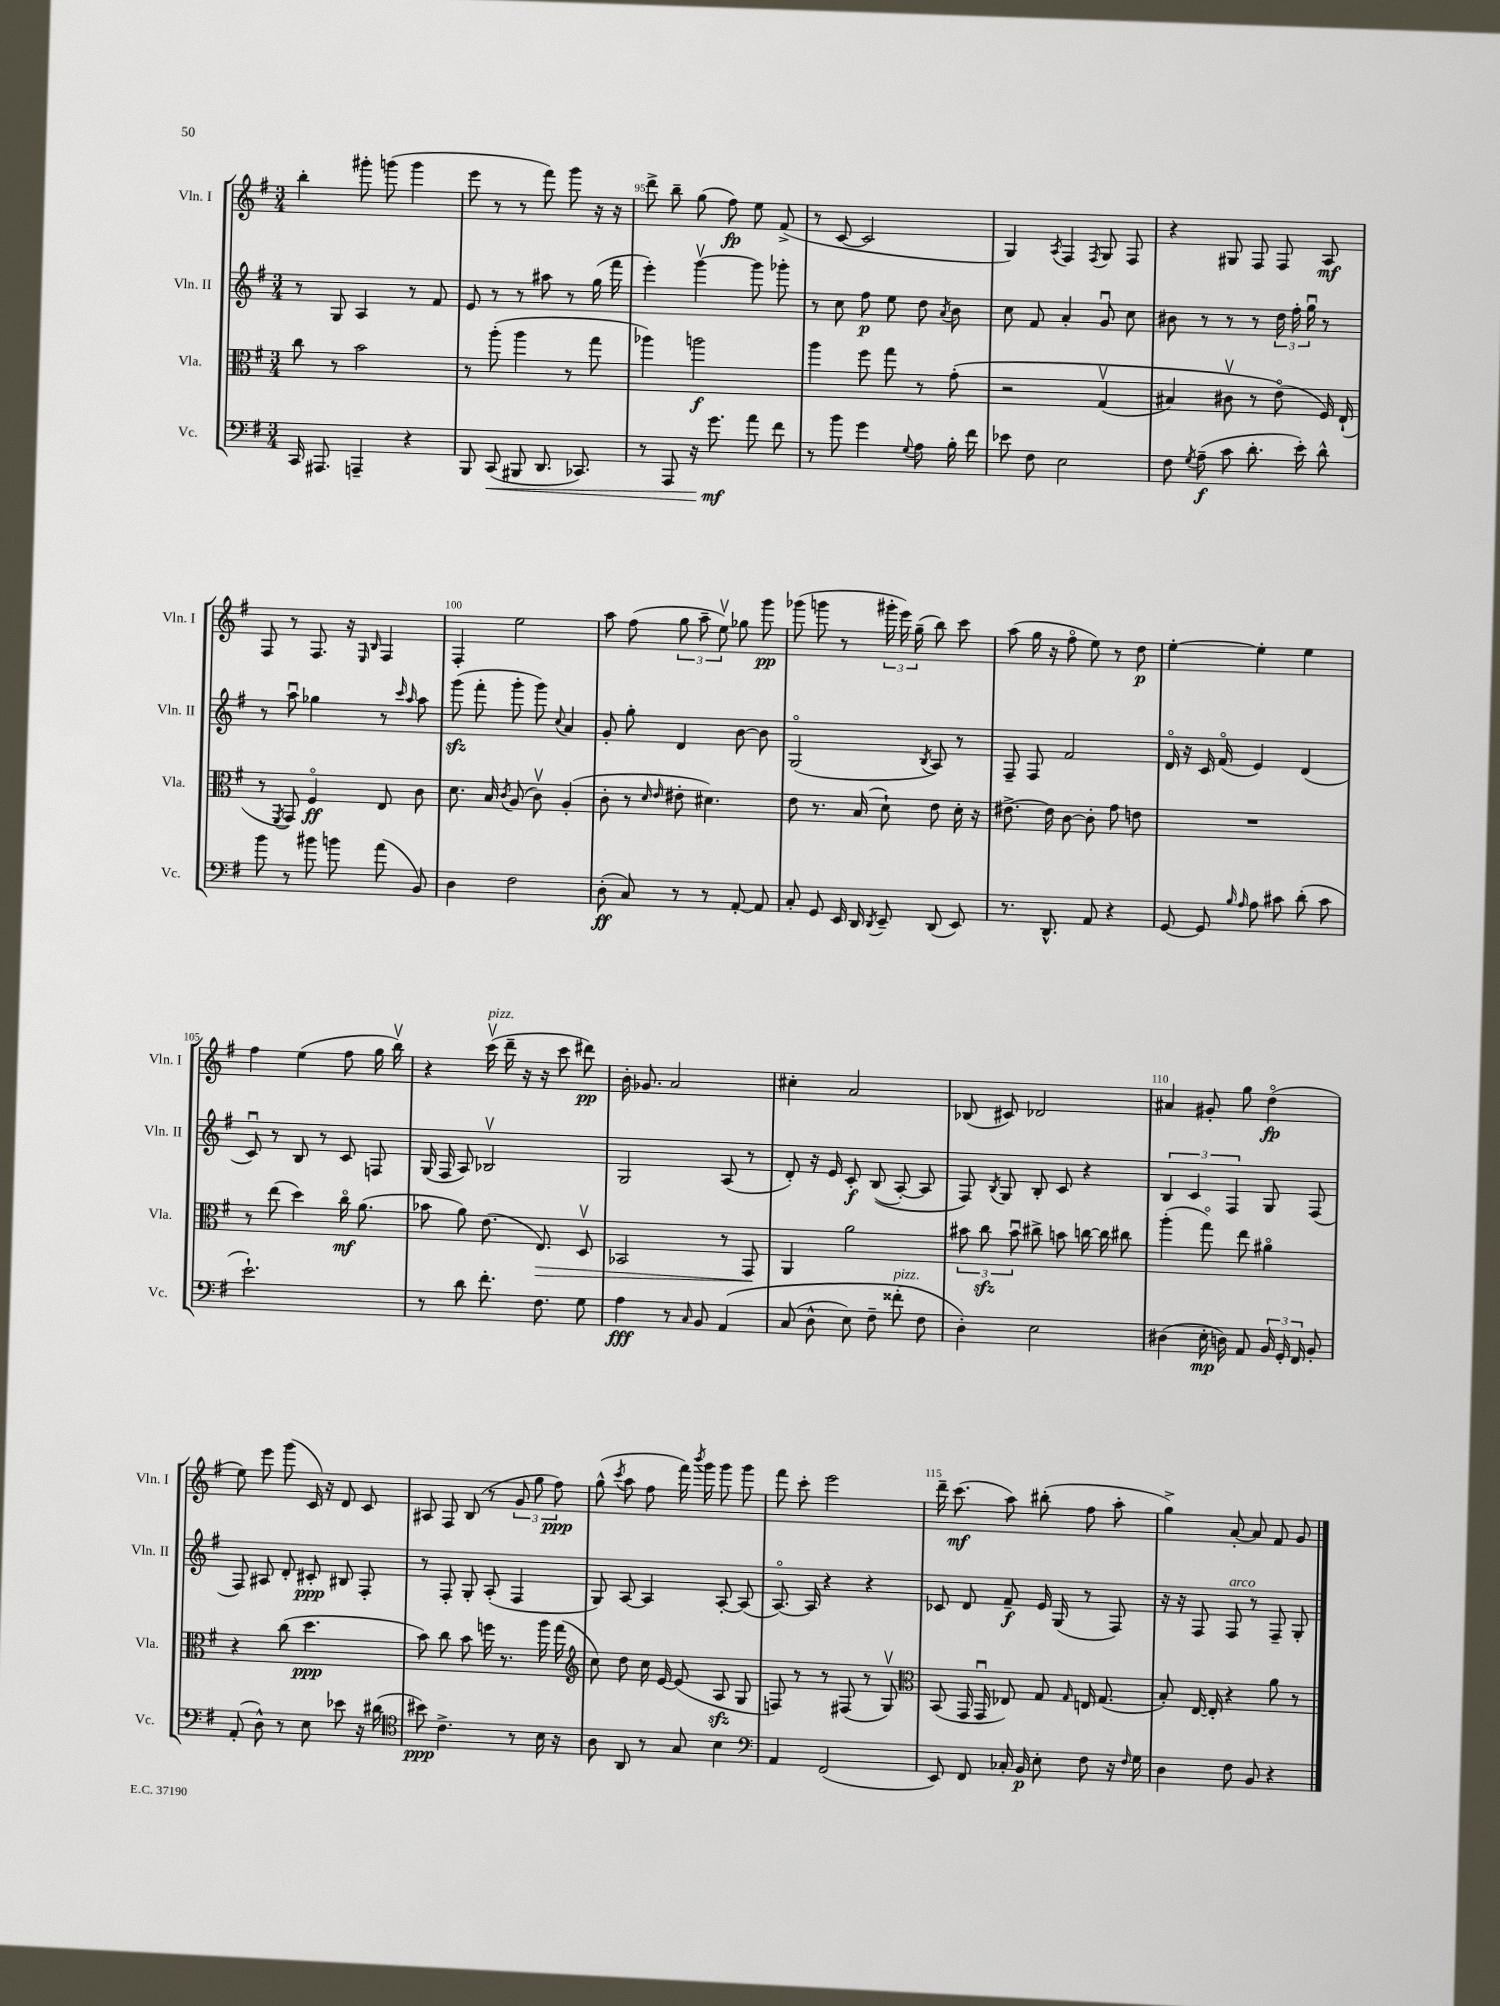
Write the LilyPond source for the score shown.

<<
\new StaffGroup <<
\new Staff = "s0" \with { instrumentName = "Vln. I" shortInstrumentName = "Vln. I" } {
    \clef treble \key g \major \numericTimeSignature \time 3/4
    \autoBeamOff b''4-. gis'''8-. g'''8( g'''4 |
    e'''8 r8 r8 fis'''8) g'''8 r16 r16 |
    d'''8-> b''8-- g''8( fis''8\fp) e''8 fis'8->( |
    r8 c'8~ c'2 |
    g4) \acciaccatura { a8 } fis4 \acciaccatura { fis8 } g8 fis8 |
    r4 gis8 fis8 fis8 a8\mf |
    fis8 r8 fis8. r16 \grace { e16 b16 } fis4 |
    fis4-. e''2 |
    a''8 fis''8( \tuplet 3/2 { g''8 a''8-- e''8\upbow) } ges''8 g'''8\pp |
    ges'''8( g'''8 r8 \tuplet 3/2 { gis'''16-. e'''16) g''16--( } b''8) c'''8 |
    a''8( g''16 r16 fis''8\flageolet e''8) r8 d''8\p |
    e''4~-. e''4-. e''4 |
    fis''4 e''4( fis''8 g''16 b''16\upbow) |
    r4 c'''16\upbow^\markup { \italic "pizz." }( d'''16-- r16 r16 c'''8 dis'''8\pp) |
    b'16-. ges'8. a'2 |
    cis''4-. a'2 |
    bes8( cis'8) des'2 |
    ais'4 gis'8-. g''8 d''4\flageolet\fp( |
    e''8) e'''8 g'''8( c'16) r16 d'8 c'8 |
    ais8 fis8 b8( r8 \tuplet 3/2 { g'8 g''8 fis''8\ppp) } |
    g''8-^( \acciaccatura { c'''8 } a''8 fis''8 fis'''16) \acciaccatura { b'''8 } g'''16 g'''8 g'''8 |
    fis'''8 c'''8-. e'''2 |
    d'''16-- c'''8.\mf( a''8) bis''8-.( fis''8 a''8-. |
    g''4->) a'8~-. a'8 fis'8 g'8 \bar "|." |
}
\new Staff = "s1" \with { instrumentName = "Vln. II" shortInstrumentName = "Vln. II" } {
    \clef treble \key g \major \numericTimeSignature \time 3/4
    \autoBeamOff r8 g8 a4 r8 fis'8 |
    e'8 r8 r8 ais''8 r8 g''16( fis'''16 |
    e'''4-.) g'''4~\upbow g'''8 ges'''8-. |
    r8 c''8 fis''8\p e''8 d''8 \acciaccatura { a'8 } b'8 |
    c''8 fis'8 a'4-. g'8\downbow c''8 |
    bis'8 r8 r8 r8 \tuplet 3/2 { d''16 fis''16-. g''16\downbow } r8 |
    r8 a''8\downbow ges''4 r8 \grace { c'''16 a''16 } a''8 |
    g'''8\sfz( fis'''8-. g'''8-. g'''8) \appoggiatura { c''8 } a'4 |
    g'8-. g''8-. d'4 b'8~ b'8 |
    g2\flageolet( \acciaccatura { b8 } a8) r8 |
    fis8-- fis8 fis'2 |
    d'16\flageolet r16 c'16 fis'16\flageolet( e'4) d'4( |
    c'8\downbow) r8 b8 r8 c'8 f8 |
    g16( fis16 a8) bes2\upbow |
    g2 a8( r8 |
    d'8-.) r16 e'16 c'8-.\f b8(\( a8~-.) a8 |
    fis8\) \acciaccatura { b8 } g8 b8-. c'8 r4 |
    \tuplet 3/2 { b4 c'4 fis4 } g8 fis8( |
    fis8) ais8 d'8-. cis'8-.\ppp bis8 fis8-. |
    r8 fis8-. g8-. a8-.( fis4 |
    g8) a8~ a4 a8~-. a8( |
    a8.~\flageolet) a16 r4 r4 |
    ces'8 d'8 fis'8--\f e'16 g16( r8 fis8) |
    r16 r16 fis8 fis8^\markup { \italic "arco" } r8 fis8-- g8-. \bar "|." |
}
\new Staff = "s2" \with { instrumentName = "Vla." shortInstrumentName = "Vla." } {
    \clef alto \key g \major \numericTimeSignature \time 3/4
    \autoBeamOff c''8 r8 b'2 |
    r8 a''8-.( a''4 r8 g''8 |
    aes''4) a''2\f |
    a''4 fis''8 g''8 r8 g'8-.\( |
    r2 g4\upbow( |
    bis4) cis'8\upbow r8 e'8\flageolet(\) fis16) e16-!( |
    r8 \acciaccatura { fis,8 } g,8) fis4\flageolet\ff e8 c'8 |
    d'8. b16 \acciaccatura { c'8 } a8( c'8\upbow) a4-.( |
    c'8-. r8 \grace { d'16 e'16 } eis'8-. dis'4.) |
    e'8 r8. b16( d'8-!) e'8 d'16-. r16 |
    eis'8.~-> eis'16 c'8~ c'8-. g'8 e'8 |
    R2. |
    r8 e''8( d''4) c''16\flageolet\mf a'8.( |
    bes'8 a'8) e'8.( e8.\>) d8\upbow |
    bes,2 r8 g,8\! |
    a,4 a'2 |
    \tuplet 3/2 { bis'8 c''8\sfz bis'8\downbow } cis''8-> b'8 c''16~ c''16 cis''8 |
    a''4-.( g''8\flageolet) e''8 ais'4\flageolet |
    r4 c''8( d''4.\ppp |
    b'8) c''8 b'8 f''16 r8. a''16 g''16( |
    \clef treble c''8) d''8 c''16 e'16~ e'8( a8\sfz g8 |
    f8) r8 r8 fis8( r8 g8\upbow) |
    \clef alto b,8( g,16 g,16\downbow ees8) g8 \grace { g16 } e16 g8.( |
    b8-.) e16~ e16-. r4 a'8 r8 \bar "|." |
}
\new Staff = "s3" \with { instrumentName = "Vc." shortInstrumentName = "Vc." } {
    \clef bass \key g \major \numericTimeSignature \time 3/4
    \autoBeamOff c,16 ais,,8. a,,4-- r4 |
    b,,8 c,8\<( bis,,8 d,8. ces,8.) |
    r8 a,,8 r16 g'8.\mf\! a'8 fis'8 |
    r8 b'8 g'4 \appoggiatura { g8 } a8 b16-. fis'16 |
    ees'8 fis8 e2 |
    fis8 \acciaccatura { g8 } a8--\f( c'8 d'8.-. e'16-.) d'8-^ |
    b'8 r8 bis'8 b'8 a'8( b,8) |
    d4 fis2 |
    d8-.\ff( c8) r8 r8 a,8~-. a,8 |
    c8-. g,8 e,16 d,16 \acciaccatura { d,8 } e,8-- d,8( e,8) |
    r8. d,8.-^ a,8 r4 |
    g,8~ g,8 \grace { b16 a16 } a8 cis'8 d'8-.( cis'8 |
    e'2.-!) |
    r8 d'8 fis'8.-. fis8. g8 |
    a4\fff r8 \grace { c16 } b,8 a,4\( |
    c8( d8-^ e8) fis8-- fisis'8-.^\markup { \italic "pizz." }( fis8\) |
    d4-.) e2 |
    dis4( e16-.\mp d16) a,8 \tuplet 3/2 { b,16 g,16-. fis,16 } b,8-. |
    a,8-.( d8-^) r8 e8 ees'8 r16 dis'16( |
    \clef tenor bis'8\ppp) c'4.-> r8 b16 r16 |
    a8 a,8 r8 g8 b4 |
    \clef bass a,4 fis,2( |
    e,8) fis,8 ces16-. b,16\p e8-. fis8 r16 \grace { fis16 } g16 |
    d4 fis8 b,8 r4 \bar "|." |
}
>>
>>
\layout { \context { \Score currentBarNumber = #93 \override BarNumber.break-visibility = ##(#f #t #t) barNumberVisibility = #(every-nth-bar-number-visible 5) } }
